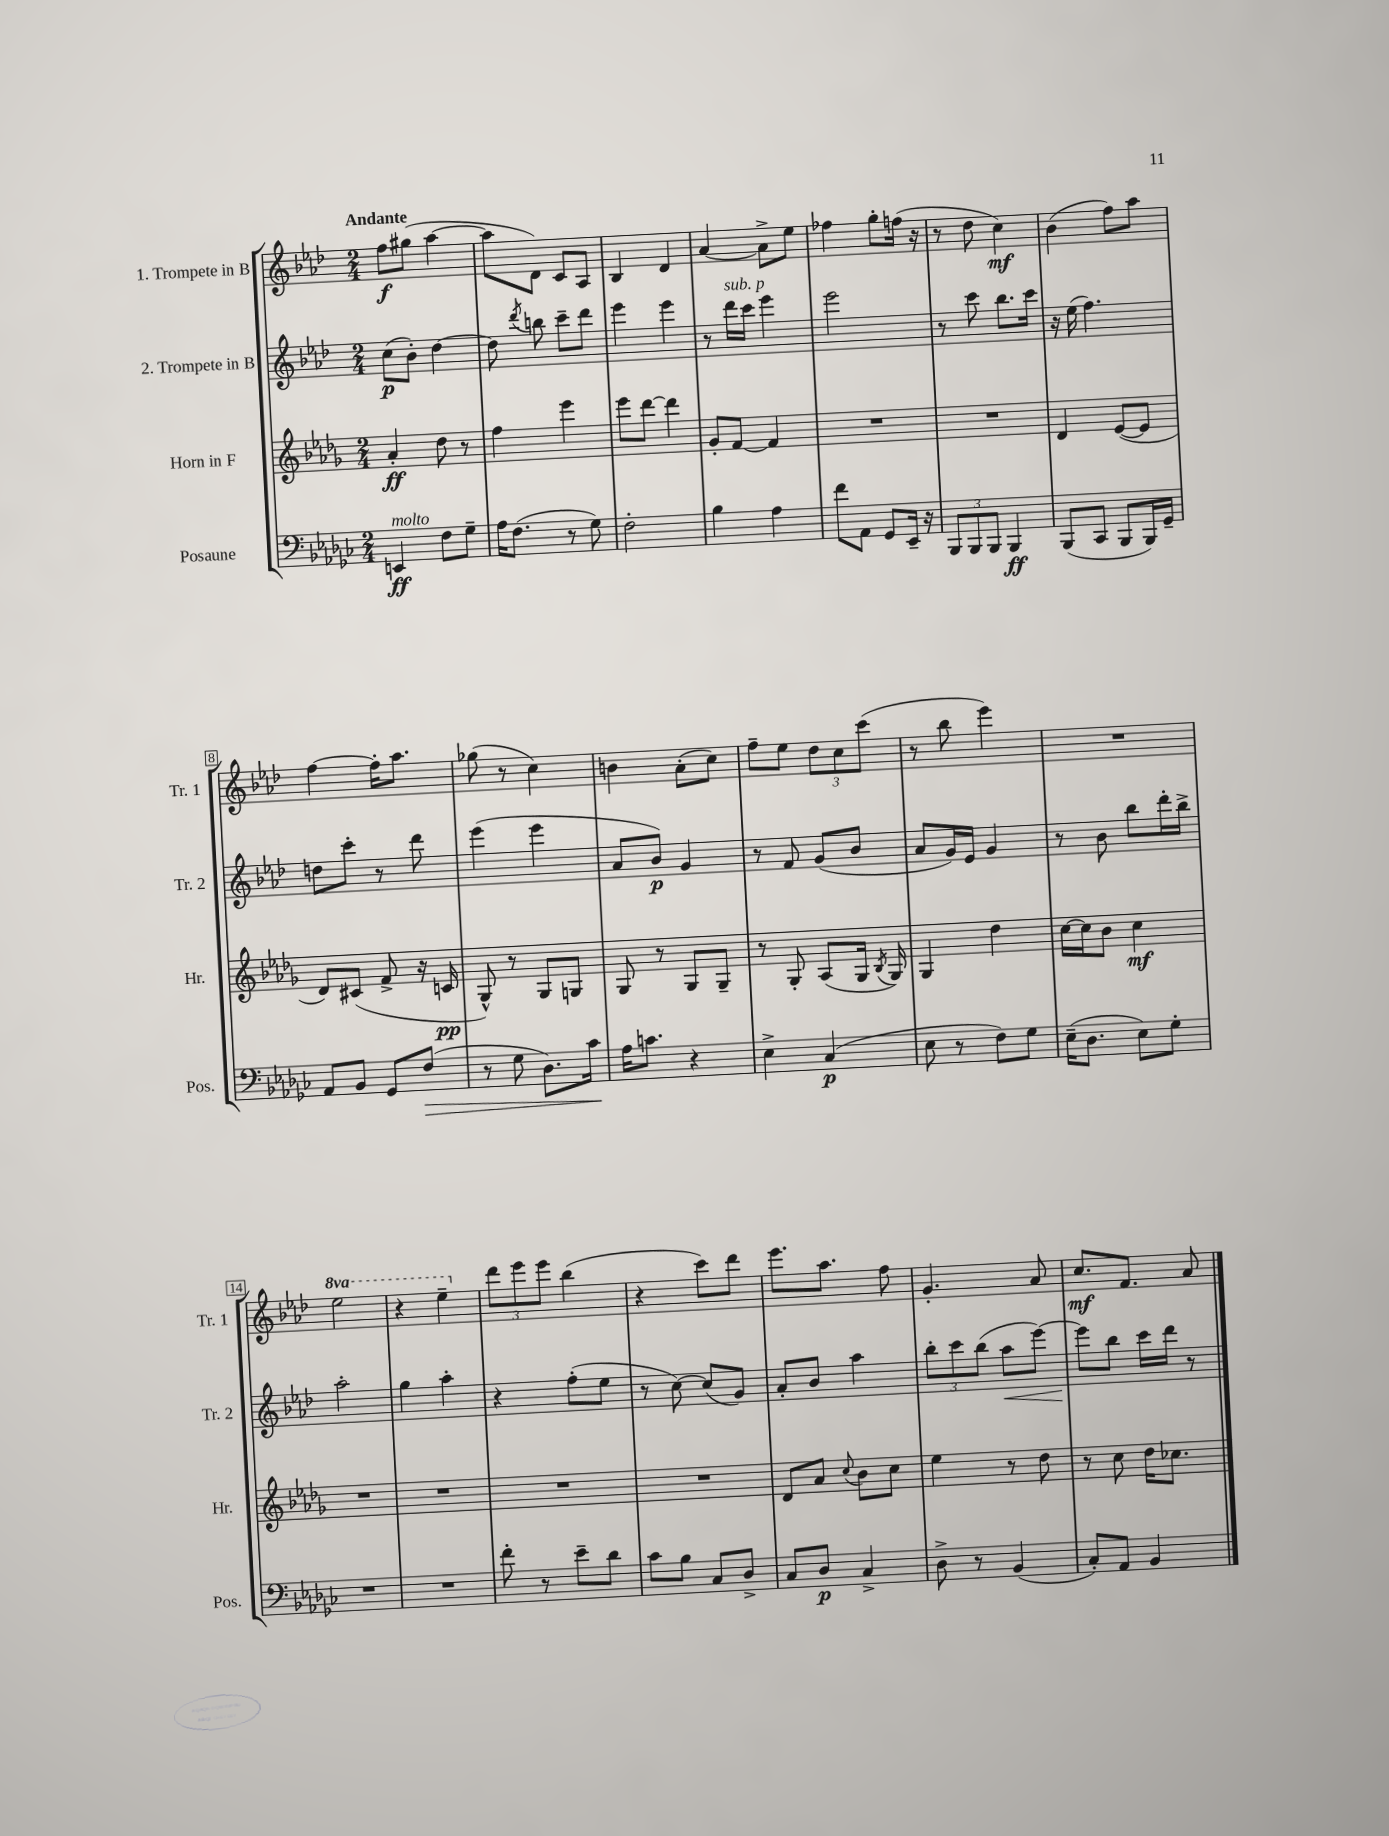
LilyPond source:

<<
\new StaffGroup <<
\new Staff = "s0" \with { instrumentName = "1. Trompete in B" shortInstrumentName = "Tr. 1" } {
    \clef treble \key aes \major \numericTimeSignature \time 2/4 \set Staff.ottavationMarkups = #ottavation-simple-ordinals \tempo "Andante"
    \autoBeamOff f''8[\f gis''8]( aes''4~ |
    aes''8[ des'8]) c'8[ aes8] |
    bes4 des'4 |
    aes'4~ aes'8[-> ees''8] |
    fes''4 g''8[-. f''16]( r16 |
    r8 des''8 c''4\mf) |
    bes'4( f''8[) aes''8] |
    f''4~ f''16[-. aes''8.] |
    ges''8( r8 c''4) |
    b'4 aes'8[-.( c''8]) |
    f''8[-- ees''8] \tuplet 3/2 { des''8[ c''8 c'''8]( } |
    r8 bes''8 ees'''4) |
    R2 |
    \ottava #1 ees'''2 |
    r4 ees'''4-- \ottava #0 |
    \tuplet 3/2 { des'''8[ ees'''8 ees'''8] } bes''4( |
    r4 c'''8[) des'''8] |
    ees'''8.[ aes''8.] f''8 |
    g'4.-. aes'8 |
    c''8.[\mf f'8.] aes'8 \bar "|." |
}
\new Staff = "s1" \with { instrumentName = "2. Trompete in B" shortInstrumentName = "Tr. 2" } {
    \clef treble \key aes \major \numericTimeSignature \time 2/4
    \autoBeamOff c''8[\p( bes'8]-.) des''4~ |
    des''8 \acciaccatura { des'''8 } b''8 c'''8[-- des'''8] |
    ees'''4 ees'''4 |
    r8 des'''16[^\markup { \italic "sub. p" } c'''16] ees'''4 |
    ees'''2 |
    r8 c'''8 bes''8.[ c'''16] |
    r16 ees''16( f''4.) |
    d''8[ c'''8]-. r8 des'''8 |
    ees'''4( ees'''4 |
    aes'8[ bes'8]\p) g'4 |
    r8 f'8 g'8[( bes'8] |
    aes'8[ g'16) ees'16] g'4 |
    r8 bes'8 bes''8[ des'''16-. bes''16]-> |
    aes''2-. |
    g''4 aes''4-. |
    r4 f''8[-.( ees''8] |
    r8 c''8~) c''8[( g'8]) |
    aes'8[-. bes'8] aes''4 |
    \tuplet 3/2 { bes''8[-. c'''8 bes''8]( } aes''8[\< ees'''8]~) |
    ees'''8[\! bes''8] c'''16[ des'''16] r8 \bar "|." |
}
\new Staff = "s2" \with { instrumentName = "Horn in F" shortInstrumentName = "Hr." } {
    \clef treble \key des \major \numericTimeSignature \time 2/4
    \autoBeamOff aes'4-.\ff des''8 r8 |
    f''4 ees'''4 |
    ees'''8[ des'''8]~ des'''4 |
    ges'8[-. f'8]~ f'4 |
    R2 |
    R2 |
    des'4 ees'8[~( ees'8] |
    des'8[) cis'8]( f'8-> r16 c'16\pp |
    ges8-^) r8 ges8[ g8] |
    ges8 r8 ges8[ ges8]-- |
    r8 ges8-. aes8[( ges16] \acciaccatura { bes8 } ges16) |
    ges4 des''4 |
    c''16[~ c''16 bes'8] c''4\mf |
    R2 |
    R2 |
    R2 |
    R2 |
    des'8[ aes'8] \appoggiatura { c''8 } bes'8[ c''8] |
    ees''4 r8 des''8 |
    r8 c''8 des''16[ ces''8.] \bar "|." |
}
\new Staff = "s3" \with { instrumentName = "Posaune" shortInstrumentName = "Pos." } {
    \clef bass \key ges \major \numericTimeSignature \time 2/4
    \autoBeamOff e,4\ff^\markup { \italic "molto" } f8[ ges8]-- |
    aes16[ f8.]( r8 ges8) |
    f2-. |
    bes4 aes4 |
    f'8[ aes,8] ges,8[ ees,16]-- r16 |
    \tuplet 3/2 { bes,,8[ bes,,8 bes,,8] } bes,,4\ff |
    bes,,8[( ces,8] bes,,8[ bes,,16) ges,16]-- |
    aes,8[ bes,8] ges,8[ f8]\>( |
    r8 ges8 des8.[) ces'16]\! |
    aes16[ c'8.] r4 |
    ees4-> ces4\p( |
    ees8 r8 f8[) ges8] |
    ees16[--( des8.] ees8[) ges8]-. |
    R2 |
    R2 |
    f'8-. r8 ees'8[-- des'8] |
    ces'8[ bes8] ces8[ des8]-> |
    ces8[ des8]\p ces4-> |
    des8-> r8 bes,4( |
    ces8[-.) aes,8] bes,4 \bar "|." |
}
>>
>>
\layout { \context { \Score \override BarNumber.stencil = #(make-stencil-boxer 0.1 0.3 ly:text-interface::print) } }
